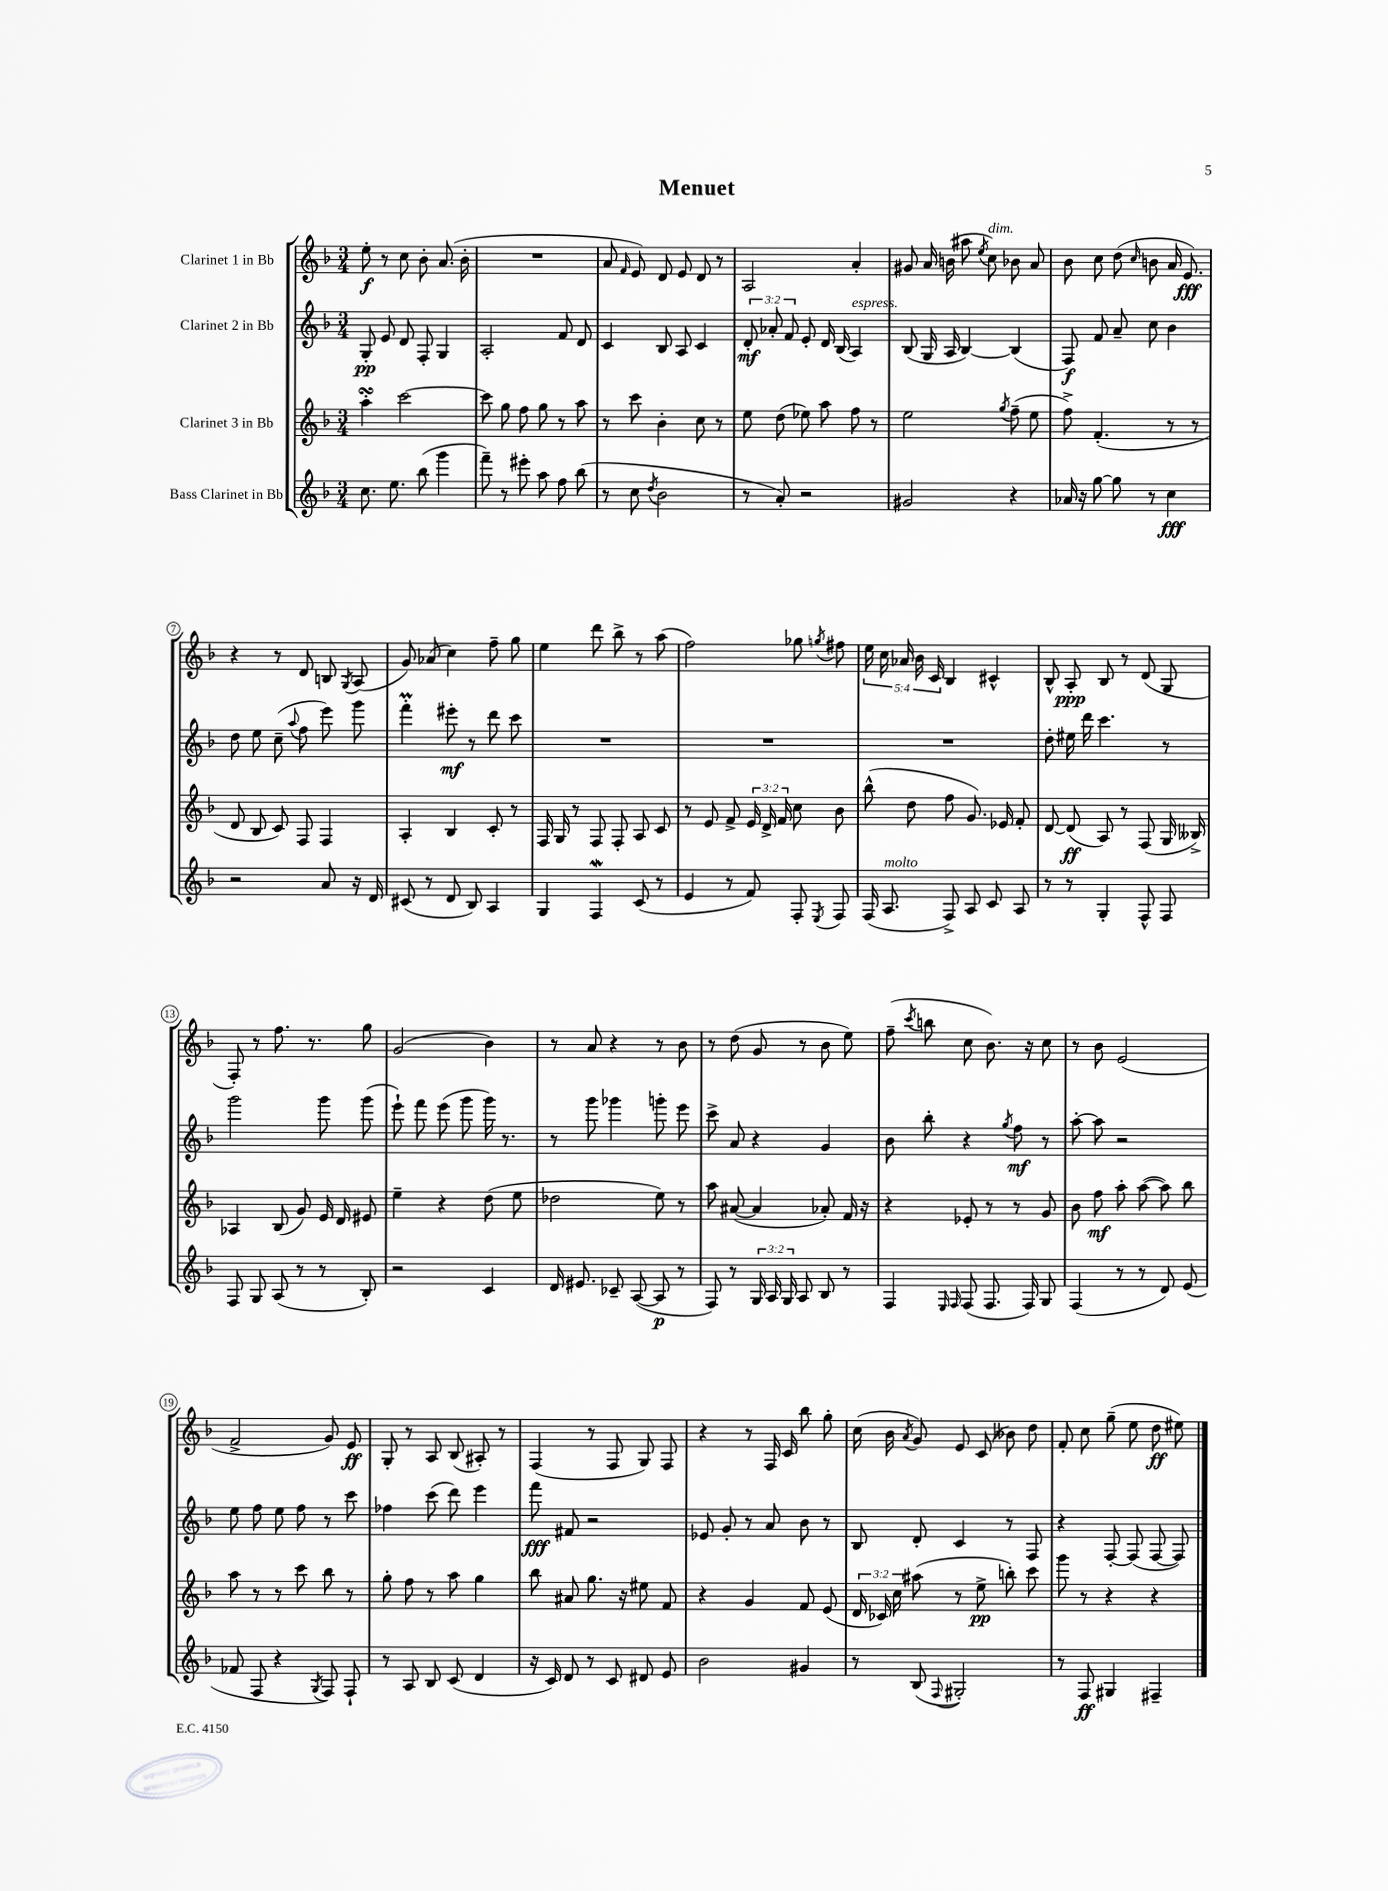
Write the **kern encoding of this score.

**kern	**kern	**kern	**kern
*staff4	*staff3	*staff2	*staff1
*clefG2	*clefG2	*clefG2	*clefG2
*k[b-]	*k[b-]	*k[b-]	*k[b-]
*M3/4	*M3/4	*M3/4	*M3/4
8.cc	4aa'	8G'	8ee'
.	.	8e	8r
8.ee	.	.	.
.	[2ccc	8d	8cc
(8bb-	.	8F'	8b-'
4ggg	.	4G	(8.a
.	.	.	16b-'
=	=	=	=
8fff~)	8ccc]	2A'	2.r
8r	8gg	.	.
8eee#'	8ff	.	.
8aa	8gg	.	.
8ff	8r	8f	.
(8bb-	8aa	8d	.
=	=	=	=
8r	8r	4c	8a
.	.	.	16qqf
8cc	8ccc	.	8e)
8qdd	.	.	.
2b-	4b-'	8B-	8d
.	.	8A	8e
.	8cc	4c	8d
.	8r	.	8r
=	=	=	=
8r	8ee	12d'	2A
.	.	12a-'	.
8a')	(8dd	.	.
.	.	12f	.
2r	8ee-)	8e'	.
.	8aa	16d	.
.	.	(16B-	.
.	8ff	4A)	4a'
.	8r	.	.
=	=	=	=
2g#	2ee	(8B-	8g#
.	.	16G	16a
.	.	16A	(16b
.	.	[4B-)	8aa#
.	.	.	8qee
.	.	.	8cc)
.	8qgg	.	.
4r	(8ff~	(4B-]	8b-
.	8ee	.	8a
=	=	=	=
16a-	8ff^)	8F)	8b-
16r	.	.	.
[8gg	(4.f'	8f	8cc
8gg]	.	8a~	(8dd
.	.	.	16qqcc
8r	.	8cc	8b
4cc	8r	4b-	16a
.	.	.	8.e)
.	8r	.	.
=	=	=	=
2r	8d	8dd	4r
.	8B-	8ee	.
.	8c)	(8cc~	8r
.	.	8qqaa	.
.	8F	8ff	8d
8a	4F	8eee)	8B
.	.	.	8qG
16r	.	8ggg	(8A
16d	.	.	.
=	=	=	=
(8c#	4A'	4fff'	8g)
8r	.	.	(8a-
8d	4B-	8eee#'	4cc)
8B-)	.	8r	.
4A	8c'	8ddd	8ff~
.	8r	8ccc	8gg
=	=	=	=
4G	16F	2.r	4ee
.	16G	.	.
.	8r	.	.
4F	8F	.	8ddd
.	8F'	.	8bb-^
(8c	8A	.	8r
8r	8c	.	(8aa
=	=	=	=
4e	8r	2.r	2ff)
.	8e	.	.
8r	8f^	.	.
8f)	24e	.	.
.	24d^	.	.
.	24f	.	.
8F'	8cc	.	8gg-
8qE	.	.	8qgg
8F	8b-	.	8ff#
=	=	=	=
(16F	(8bb-^^	2.r	20ee
.	.	.	20cc
8.A	.	.	.
.	.	.	20a-
.	8dd	.	.
.	.	.	20b-
.	.	.	20c
8F^)	8ff	.	4B-
8A	8.g)	.	.
8c	.	.	4c#^^
.	16e-	.	.
8A	8f'	.	.
=	=	=	=
8r	[8d	8dd'	8B-^^
8r	(8d]	16ee#	8A'
.	.	16ddd	.
4G'	8A)	4.ccc	8B-
.	8r	.	8r
8F^^	(8F	.	(8d
8F	16G	8r	8G
.	16B--^)	.	.
=	=	=	=
8F	4A-	2ggg	8F')
8G	.	.	8r
(8A	(8B-	.	8.ff
8r	8g)	.	.
.	.	.	8.r
8r	16e	8ggg	.
.	16d	.	.
8B-')	8e#	(8ggg	8gg
=	=	=	=
2r	4ee~	8eee`)	(2g
.	.	8fff	.
.	4r	(8eee	.
.	.	8ggg	.
4c	(8dd	16ggg)	4b-)
.	.	8.r	.
.	8ee	.	.
=	=	=	=
16d	2dd-	8r	8r
8.e#	.	.	.
.	.	8ggg	8a
8c-~	.	4ggg-	4r
([8A	.	.	.
8A]	8ee)	8ggg'	8r
8r	8r	8eee	8b-
=	=	=	=
8F)	8aa	8ccc^	8r
8r	([8a#	8a	(8dd
24G	4a#]	4r	8g
24A	.	.	.
24G	.	.	.
8A	.	.	8r
8B-	8a-')	4g	8b-
8r	16f	.	8ee)
.	16r	.	.
=	=	=	=
4F	4r	8b-	(8ff~
.	.	.	8qccc
.	.	8bb-'	8bb
16qqE	.	.	.
16qqF	.	.	.
(8F	8e-'	4r	8cc
8.F	8r	.	8.b-)
.	.	8qgg	.
.	8r	8ff	.
16F)	.	.	16r
8G	8g	8r	8cc
=	=	=	=
(4F	8b-	[8aa'	8r
.	8ff	8aa]	8b-
8r	8aa'	2r	(2e
8r	([8aa	.	.
8d)	8aa])	.	.
(8e	8bb-	.	.
=	=	=	=
8f-	8aa	8ee	2f^
8F	8r	8ff	.
4r	8r	8ee	.
.	8ccc	8ff	.
8qG	.	.	.
8F)	8bb-	8r	8g)
8F`	8r	8ccc	8e
=	=	=	=
8r	8gg'	4ff-	8G'
8A	8ff	.	8r
8B-	8r	(8ccc	8A
(8c	8aa	8ddd)	(8B-
4d	4gg	4eee	8A#')
.	.	.	8r
=	=	=	=
16r	8bb-	8fff	(4F
16c)	.	.	.
8d	8a#	8f#	.
8r	8.gg	2r	8r
8c	.	.	8F
.	16r	.	.
8d#	8ee#	.	8G)
8e	8f	.	8F
=	=	=	=
2b-	4r	8e-	4r
.	.	8g'	.
.	4g	8r	8r
.	.	8a	16F
.	.	.	16c
4g#	8f	8b-	8bb-
.	(8e	8r	8gg'
=	=	=	=
8r	24d	8B-	(16cc
.	24c-)	.	.
.	.	.	16b-
.	24cc	.	.
.	.	.	8qa
(8B-	(8aa#	8d'	8g)
8qqF	.	.	.
2G#')	8r	4c	8e
.	8ee^	.	(8c
.	8bb')	8r	8b--)
.	8ccc	8F	8dd
=	=	=	=
8r	8ggg	4r	8f'
8F	8r	.	8cc
4G#	4r	[8F'	(8gg~
.	.	(8F]	8ee
4F#~	4r	[8F	8dd
.	.	8F])	8ee#)
==	==	==	==
*-	*-	*-	*-
